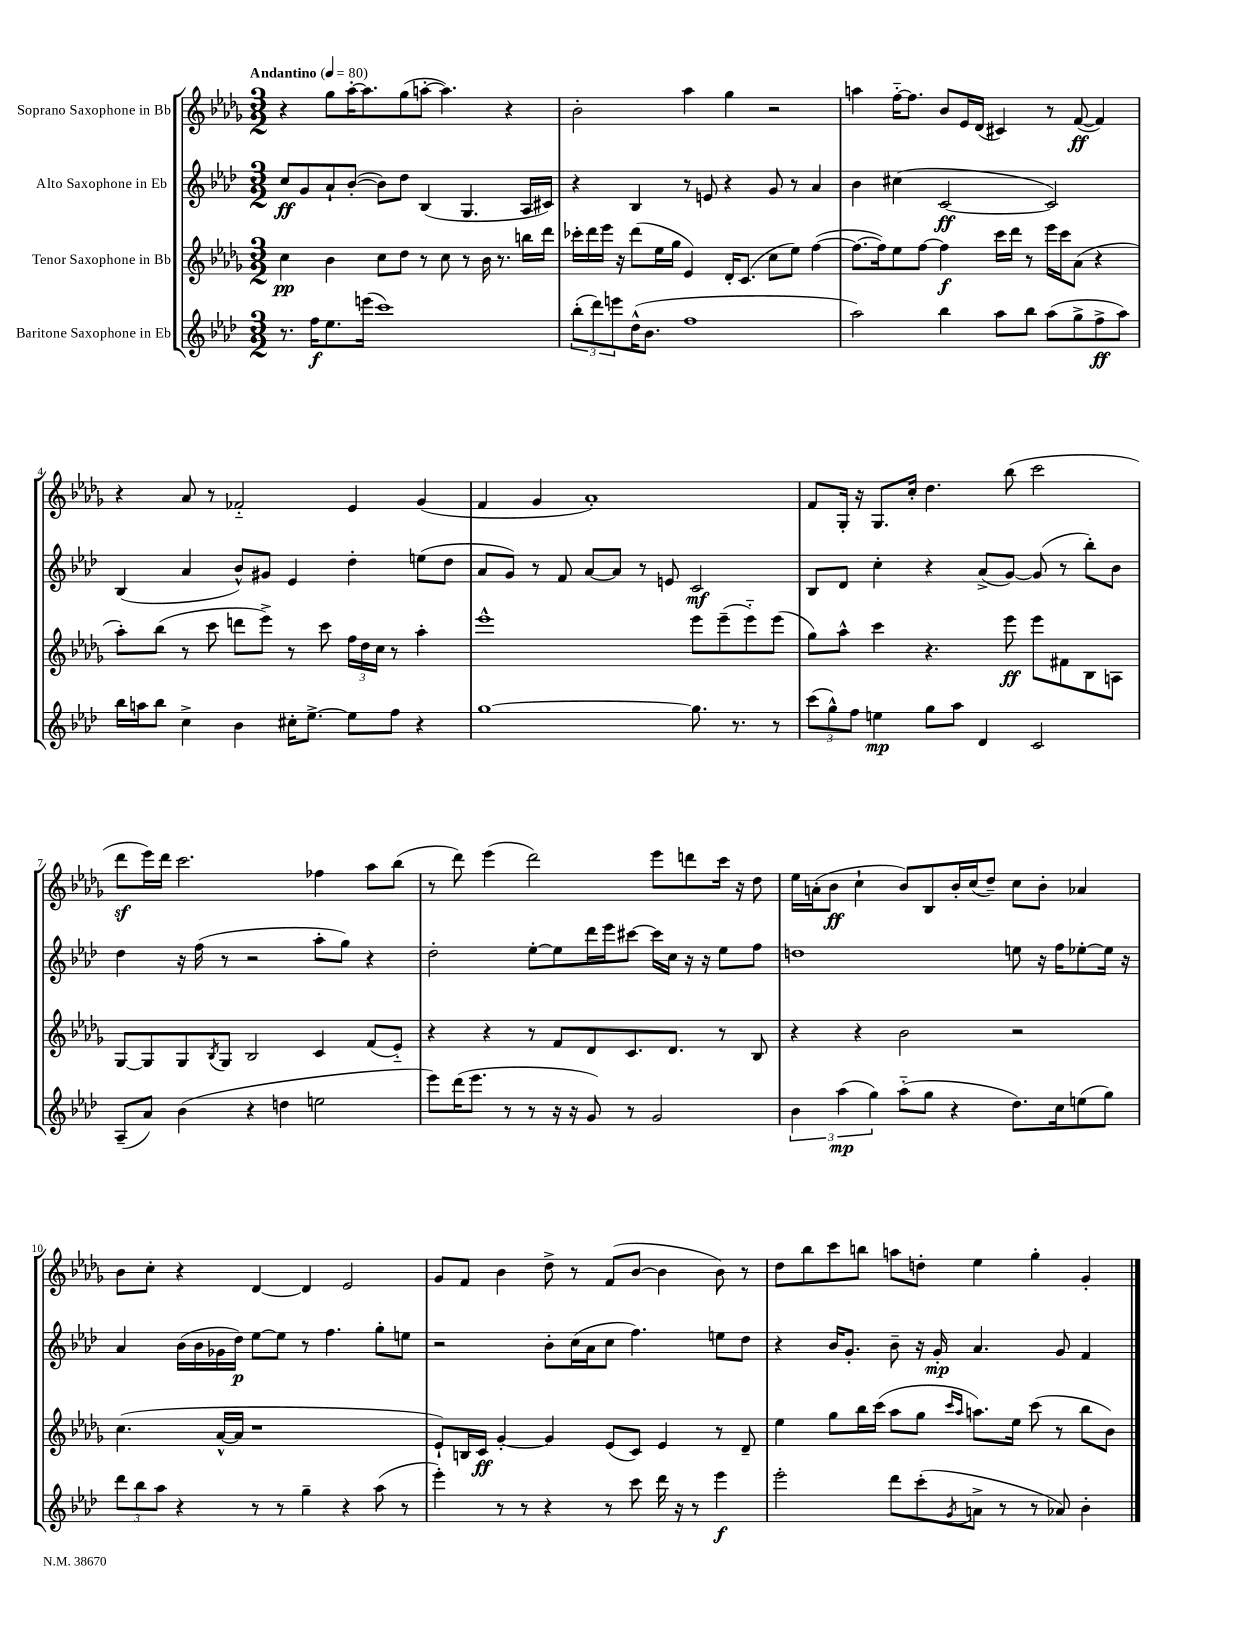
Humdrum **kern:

**kern	**dynam	**kern	**dynam	**kern	**dynam	**kern	**dynam
*part4	*part4	*part3	*part3	*part2	*part2	*part1	*part1
*staff4	*staff4	*staff3	*staff3	*staff2	*staff2	*staff1	*staff1
*I"Baritone Saxophone in Eb	*	*I"Tenor Saxophone in Bb	*	*I"Alto Saxophone in Eb	*	*I"Soprano Saxophone in Bb	*
*clefG2	*	*clefG2	*	*clefG2	*	*clefG2	*
*k[b-e-a-d-]	*	*k[b-e-a-d-g-]	*	*k[b-e-a-d-]	*	*k[b-e-a-d-g-]	*
*M3/2	*	*M3/2	*	*M3/2	*	*M3/2	*
*MM80	*	*MM80	*	*MM80	*	*MM80	*
=1	=1	=1	=1	=1	=1	=1	=1
!	!	!	!	!	!	!LO:TX:a:B:t=Andantino	!
8.r	.	4cc\	pp	8cc/L	ff	4r	.
.	.	.	.	8g/	.	.	.
16ff\KL	f	.	.	.	.	.	.
8.ee-\	.	4b-\	.	8a-`/	.	8gg-\L	.
.	.	.	.	([8b-'/J	.	[16aa-'\K	.
(16eeen\Jk	.	.	.	.	.	8.aa-\]	.
1ccc)	.	8cc\L	.	8b-\L])	.	.	.
.	.	8dd-\J	.	8dd-\J	.	(8gg-\	.
.	.	8r	.	(4B-/	.	[8aan'\J	.
.	.	8cc\	.	.	.	4.aa\])	.
.	.	8r	.	4.G/	.	.	.
.	.	16b-\	.	.	.	.	.
.	.	8.r	.	.	.	.	.
.	.	.	.	.	.	4r	.
.	.	16bbn\LL	.	16A-/LL	.	.	.
.	.	16ddd-\JJ	.	16c#X/JJ)	.	.	.
=2	=2	=2	=2	=2	=2	=2	=2
(12bb-'\L	.	16ccc-X'\LL	.	4r	.	2b-'\	.
.	.	16ddd-\	.	.	.	.	.
12ddd-\)	.	.	.	.	.	.	.
.	.	16eee-\JJ	.	.	.	.	.
12eeen\	.	.	.	.	.	.	.
.	.	16r	.	.	.	.	.
(16dd-^^\K	.	(8ddd-\L	.	4B-/	.	.	.
8.b-\J	.	.	.	.	.	.	.
.	.	16ee-\L	.	.	.	.	.
.	.	16gg-\JJ	.	.	.	.	.
1ff	.	4e-/)	.	8r	.	4aa-\	.
.	.	.	.	8en/	.	.	.
.	.	16d-'/KL	.	4r	.	4gg-\	.
.	.	(8.c/J	.	.	.	.	.
.	.	8cc\L	.	8g/	.	2r	.
.	.	8ee-\J)	.	8r	.	.	.
.	.	([4ff\	.	4a-/	.	.	.
=3	=3	=3	=3	=3	=3	=3	=3
2aa-\)	.	8.ff\L_	.	4b-\	.	4aan\	.
.	.	16ff\k])	.	.	.	.	.
.	.	8ee-\	.	(4cc#X\	.	[16ff\KL	.
.	.	.	.	.	.	8.ff\J]	.
.	.	[8ff\J	.	.	.	.	.
4bb-\	.	4ff\]	f	[2c/	ff	8b-/L	.
.	.	.	.	.	.	16e-/L	.
.	.	.	.	.	.	(16d-/JJ	.
8aa-\L	.	16ccc\LL	.	.	.	4c#X/)	.
.	.	16ddd-\JJ	.	.	.	.	.
8bb-\J	.	8r	.	.	.	.	.
(8aa-\L	.	16eee-\LL	.	2c/])	.	8r	.
.	.	16ccc\J	.	.	.	.	.
8gg^\	.	(8a-\J	.	.	.	([8f/	ff
8ff^\	ff	4r	.	.	.	4f/])	.
8aa-\J)	.	.	.	.	.	.	.
!!LO:LB:g=z
=4	=4	=4	=4	=4	=4	=4	=4
16bb-\LL	.	8aa-'\L)	.	(4B-/	.	4r	.
16aan\J	.	.	.	.	.	.	.
8bb-\J	.	(8bb-\J	.	.	.	.	.
4cc^\	.	8r	.	4a-/	.	8a-/	.
.	.	8ccc\	.	.	.	8r	.
4b-\	.	8dddn\L	.	8b-^^/L)	.	2f-X/	.
.	.	8eee-^\J)	.	8g#X/J	.	.	.
16cc#X'\KL	.	8r	.	4e-/	.	.	.
[8.ee-^\J	.	.	.	.	.	.	.
.	.	8ccc\	.	.	.	.	.
8ee-\L]	.	24ff\LL	.	4dd-'\	.	4e-/	.
.	.	24dd-\	.	.	.	.	.
.	.	24cc\JJ	.	.	.	.	.
8ff\J	.	8r	.	.	.	.	.
4r	.	4aa-'\	.	(8een\L	.	(4g-/	.
.	.	.	.	8dd-\J	.	.	.
=5	=5	=5	=5	=5	=5	=5	=5
[1gg	.	1eee-^^	.	8a-/L	.	4f/	.
.	.	.	.	8g/J)	.	.	.
.	.	.	.	8r	.	4g-/	.
.	.	.	.	8f/	.	.	.
.	.	.	.	[8a-/L	.	1a-')	.
.	.	.	.	8a-/J]	.	.	.
.	.	.	.	8r	.	.	.
.	.	.	.	8en/	.	.	.
8.gg\]	.	8eee-\L	.	2c/	mf	.	.
.	.	(8eee-~\	.	.	.	.	.
8.r	.	.	.	.	.	.	.
.	.	8eee-\)	.	.	.	.	.
8r	.	(8eee-\J	.	.	.	.	.
=6	=6	=6	=6	=6	=6	=6	=6
(12ccc\L	.	8gg-\L)	.	8B-/L	.	8f/L	.
12gg^^\)	.	.	.	.	.	.	.
.	.	8aa-^^\J	.	8d-/J	.	16G-'/Jk	.
12ff\J	.	.	.	.	.	.	.
.	.	.	.	.	.	16r	.
4een\	mp	4ccc\	.	4cc'\	.	8.G-/L	.
.	.	.	.	.	.	16cc'/Jk	.
8gg\L	.	4.r	.	4r	.	4.dd-\	.
8aa-\J	.	.	.	.	.	.	.
4d-/	.	.	.	(8a-^/L	.	.	.
.	.	8eee-\	ff	[8g/J)	.	(8bb-\	.
2c/	.	8eee-\L	.	(8g/]	.	2ccc\	.
.	.	8f#X\	.	8r	.	.	.
.	.	8B-\	.	8bb-'\L)	.	.	.
.	.	8An\J	.	8b-\J	.	.	.
!!LO:LB:g=z
=7	=7	=7	=7	=7	=7	=7	=7
(8A-~/L	.	[8G-/L	.	4dd-\	.	8ddd-z\L	.
8a-/J)	.	8G-/]	.	.	.	16eee-\L)	.
.	.	.	.	.	.	16ddd-\JJ	.
(4b-\	.	8G-/	.	16r	.	2.ccc\	.
.	.	.	.	(16ff\	.	.	.
.	.	8qB-/	.	.	.	.	.
.	.	8G-/J	.	8r	.	.	.
4r	.	2B-/	.	2r	.	.	.
4ddn\	.	.	.	.	.	.	.
2een\	.	4c/	.	8aa-'\L	.	4ff-X\	.
.	.	.	.	8gg\J)	.	.	.
.	.	(8f/L	.	4r	.	8aa-\L	.
.	.	8e-/J)	.	.	.	(8bb-\J	.
=8	=8	=8	=8	=8	=8	=8	=8
8eee-\L)	.	4r	.	2dd-'\	.	8r	.
(16ddd-\K	.	.	.	.	.	8ddd-\)	.
8.eee-\J	.	.	.	.	.	.	.
.	.	4r	.	.	.	(4eee-\	.
8r	.	.	.	.	.	.	.
8r	.	8r	.	[8ee-'\L	.	2ddd-\)	.
16r	.	8f/L	.	8ee-\]	.	.	.
16r	.	.	.	.	.	.	.
8g/)	.	8d-/	.	16ddd-\L	.	.	.
.	.	.	.	16eee-\J	.	.	.
8r	.	8.c/	.	[8ccc#X\J	.	.	.
2g/	.	.	.	16ccc#\LL]	.	8eee-\L	.
.	.	8.d-/J	.	16cc\JJ	.	.	.
.	.	.	.	16r	.	8dddn\	.
.	.	.	.	16r	.	.	.
.	.	8r	.	8ee-\L	.	16ccc\Jk	.
.	.	.	.	.	.	16r	.
.	.	8B-/	.	8ff\J	.	8dd-\	.
=9	=9	=9	=9	=9	=9	=9	=9
6b-\	.	4r	.	1ddn	.	16ee-\LL	.
.	.	.	.	.	.	(16an'\J	.
.	.	.	.	.	.	8b-\J	ff
(6aa-\	mp	.	.	.	.	.	.
.	.	4r	.	.	.	4cc`\	.
6gg\)	.	.	.	.	.	.	.
(8aa-\L	.	2b-\	.	.	.	8b-/L)	.
8gg\J	.	.	.	.	.	8B-/	.
4r	.	.	.	.	.	16b-'/L	.
.	.	.	.	.	.	(16cc/J	.
.	.	.	.	.	.	8dd-~/J)	.
8.dd-\L)	.	2r	.	8een\	.	8cc\L	.
.	.	.	.	16r	.	8b-'\J	.
16cc\k	.	.	.	16ff\KL	.	.	.
(8een\	.	.	.	[8ee-X'\	.	4a-X/	.
8gg\J)	.	.	.	16ee-\Jk]	.	.	.
.	.	.	.	16r	.	.	.
!!LO:LB:g=z
=10	=10	=10	=10	=10	=10	=10	=10
12ddd-\L	.	(4.cc\	.	4a-/	.	8b-\L	.
12bb-\	.	.	.	.	.	.	.
.	.	.	.	.	.	8cc'\J	.
12aa-\J	.	.	.	.	.	.	.
4r	.	.	.	(16b-\LL	.	4r	.
.	.	.	.	16b-\	.	.	.
.	.	[16a-^^/LL	.	16g-X\	.	.	.
.	.	16a-/JJ]	.	16dd-\JJ)	p	.	.
8r	.	1r	.	[8ee-\L	.	[4d-/	.
8r	.	.	.	8ee-\J]	.	.	.
4gg~\	.	.	.	8r	.	4d-/]	.
.	.	.	.	4.ff\	.	.	.
4r	.	.	.	.	.	2e-/	.
(8aa-\	.	.	.	8gg'\L	.	.	.
8r	.	.	.	8een\J	.	.	.
=11	=11	=11	=11	=11	=11	=11	=11
4eee-'\)	.	8e-`/L)	.	2r	.	8g-/L	.
.	.	16Bn/L	.	.	.	8f/J	.
.	.	16c/JJ	ff	.	.	.	.
8r	.	[4g-'/	.	.	.	4b-\	.
8r	.	.	.	.	.	.	.
4r	.	4g-/]	.	8b-'\L	.	8dd-^\	.
.	.	.	.	(16cc\L	.	8r	.
.	.	.	.	16a-\J	.	.	.
8r	.	(8e-/L	.	8cc\J	.	(8f/L	.
8ccc\	.	8c/J)	.	4.ff\)	.	[8b-/J	.
16ddd-\	.	4e-/	.	.	.	4b-\]	.
16r	.	.	.	.	.	.	.
8r	.	.	.	.	.	.	.
4eee-\	f	8r	.	8een\L	.	8b-\)	.
.	.	8d-~/	.	8dd-\J	.	8r	.
=12	=12	=12	=12	=12	=12	=12	=12
2eee-'\	.	4ee-\	.	4r	.	8dd-\L	.
.	.	.	.	.	.	8bb-\	.
.	.	8gg-\L	.	16b-/KL	.	8ccc\	.
.	.	.	.	8.g'/J	.	.	.
.	.	16bb-\L	.	.	.	8bbn\J	.
.	.	(16ccc\JJ	.	.	.	.	.
8ddd-\L	.	8aa-\L	.	8b-~\	.	8aan\L	.
(8ccc'\	.	8gg-\J	.	16r	.	8ddn'\J	.
.	.	.	.	16g'/	mp	.	.
.	.	16qqccc/LL	.	.	.	.	.
8qg/	.	16qqaa-/JJ	.	.	.	.	.
8an^\J	.	8.aan\L)	.	4.a-/	.	4ee-\	.
8r	.	.	.	.	.	.	.
.	.	16ee-\Jk	.	.	.	.	.
8r	.	(8ccc\	.	.	.	4gg-'\	.
8a-X/)	.	8r	.	8g/	.	.	.
4b-'\	.	8bb-\L	.	4f/	.	4g-'/	.
.	.	8b-\J)	.	.	.	.	.
==	==	==	==	==	==	==	==
*-	*-	*-	*-	*-	*-	*-	*-
